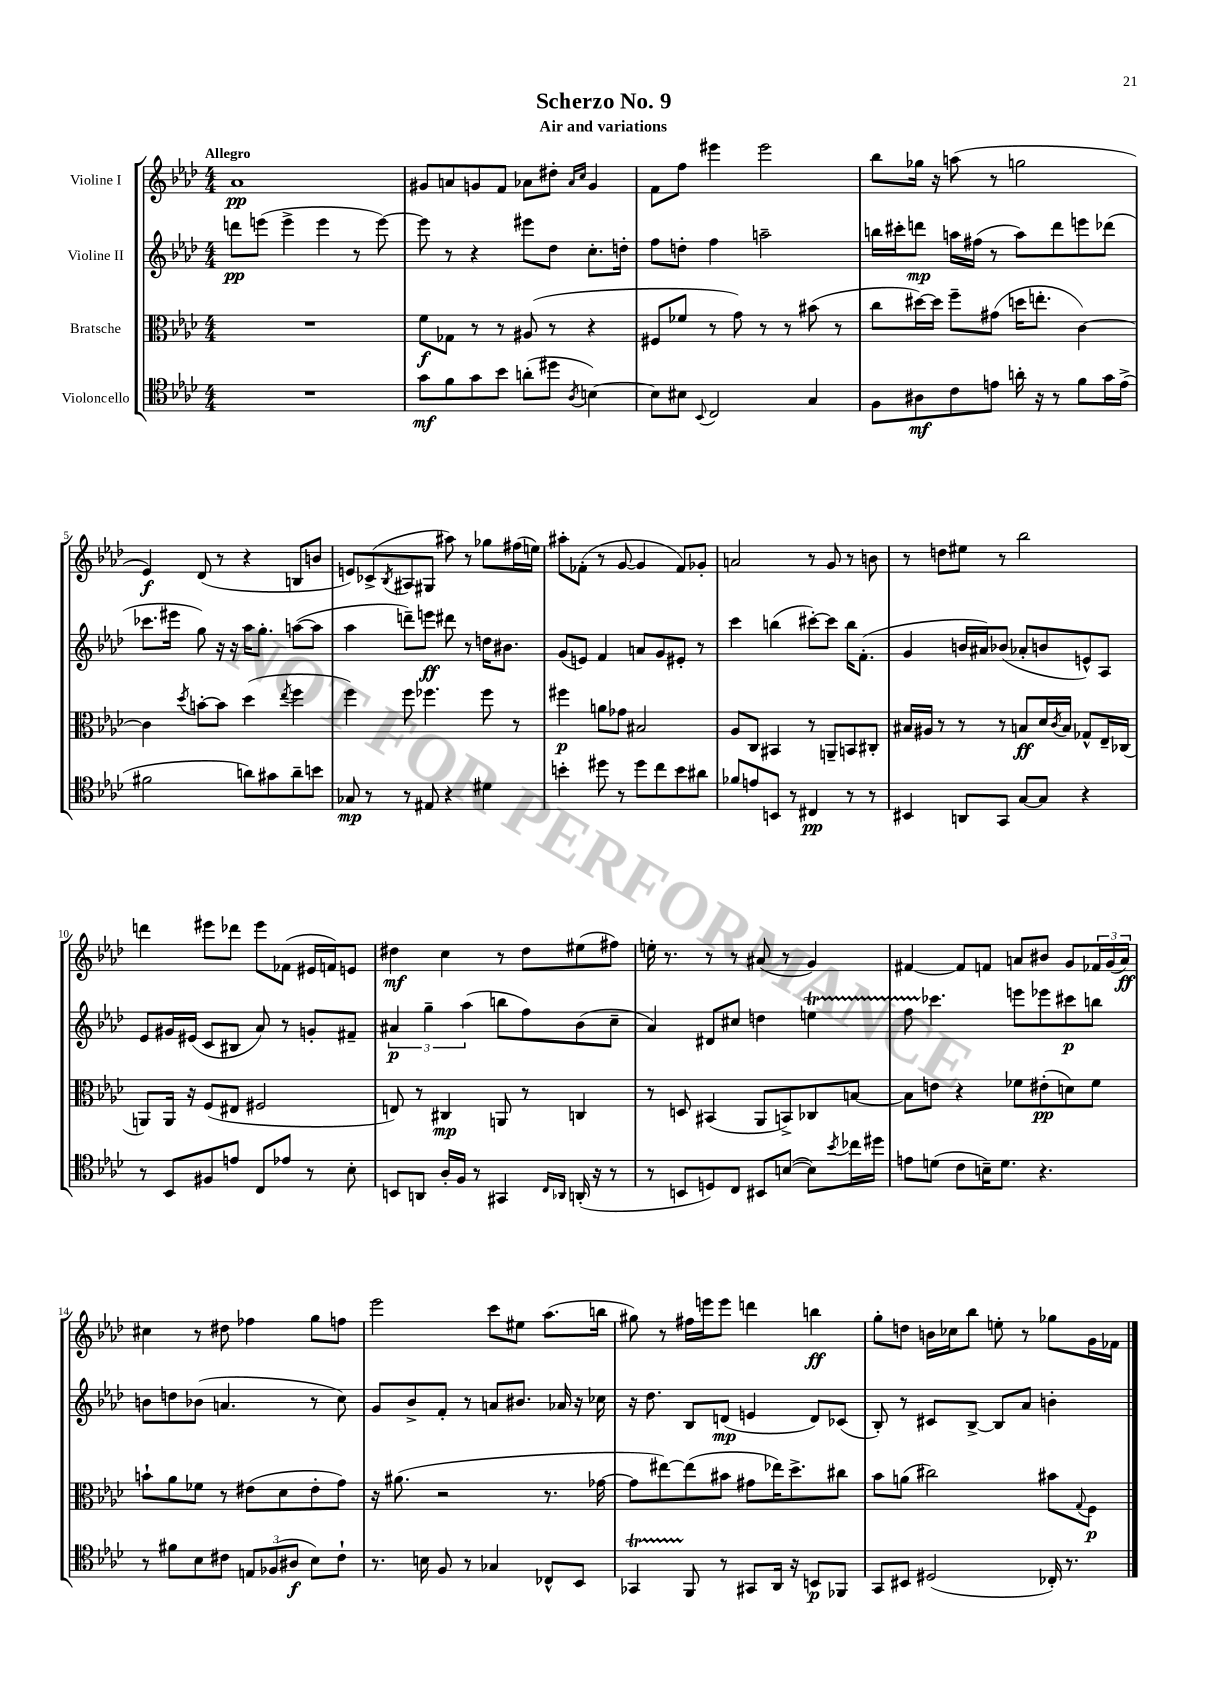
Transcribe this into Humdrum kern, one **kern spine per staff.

**kern	**kern	**kern	**kern
*staff4	*staff3	*staff2	*staff1
*clefC4	*clefC3	*clefG2	*clefG2
*k[b-e-a-d-]	*k[b-e-a-d-]	*k[b-e-a-d-]	*k[b-e-a-d-]
*M4/4	*M4/4	*M4/4	*M4/4
1r	1r	8ddd	1a-
.	.	(8eee	.
.	.	4eee^	.
.	.	4eee	.
.	.	8r	.
.	.	[8eee)	.
=	=	=	=
8g	8f	8eee]	8g#
8f	8G-	8r	8a
8g	8r	4r	8g
8b-	8r	.	8f
(8a'	(8A#	8eee#	8a-
8dd#	8r	8dd-	8dd#'
.	.	.	16qqa-
8qA-	.	.	16qqcc
[4B)	4r	8.cc'	4g
.	.	16dd'	.
=	=	=	=
8B]	8F#	8ff	8f
8B#	8f-	8dd'	8ff
8qqBB-	.	.	.
2C	8r	4ff	4eee#
.	8g)	.	.
.	8r	2aa~	2eee#
.	8r	.	.
4G	(8b#	.	.
.	8r	.	.
=	=	=	=
8F	8cc	16bb	8bb-
.	.	16ccc#'	.
8A#	[16dd#)	8ddd	16gg-
.	16dd#]	.	16r
8c	8ff~	16aa	(8aa
.	.	(16ff#	.
8e	(8g#	8r	8r
16a'	16dd	8aa)	2gg
16r	8.ee'	.	.
8r	.	8ddd	.
8f	[4c)	8eee	.
16g	.	(8ddd-	.
(16e^	.	.	.
=	=	=	=
2f#	4c]	8.ccc-	4e-)
.	.	16eee#	.
.	8qdd-	.	.
.	[8b'	8gg)	(8d-
.	8b]	16r	8r
.	.	16r	.
8a)	(4dd-	16aa-	4r
.	.	8.gg'	.
8g#	.	.	.
.	8qee-	.	.
8a~	4ff	([8aa	8B
8b	.	8aa]	8b
=	=	=	=
8G-	4ff)	4aa-	8e)
8r	.	.	(8c-^
.	.	.	8qB-
8r	8ff	8ddd~)	8A#
8E#	4.ff-	8eee	8G#
4r	.	8ddd#	8aa#)
.	.	8r	8r
4d#	8ff-	16dd	8gg-
.	.	8.b#	.
.	8r	.	(16ff#
.	.	.	16ee)
=	=	=	=
4b'	4ff#	(8g	8aa#'
.	.	8e)	(8f-'
8dd#	8a	4f	8r
8r	8g-	.	[8g
8dd#	2B#	8a	4g]
8cc	.	8g	.
8b	.	8e#'	8f-)
8a#	.	8r	8g-'
=	=	=	=
8f-	8A-	4ccc	2a
8e	8C	.	.
8BB	4BB#	(4bb	.
8r	.	.	.
4C#	8r	[8ccc#')	8r
.	8AA~	8ccc#]	8g
8r	8BB	16bb	8r
.	.	(8.f'	.
8r	8C#'	.	8b
=	=	=	=
4BB#	16B#	4g	8r
.	16A#	.	.
.	8r	.	8dd
8AA	8r	16b	8ee#
.	.	16a#)	.
8GG	8r	(8b-	8r
[8G	8B	8a-'	2bb-
8G]	16d-	8b	.
.	8qc	.	.
.	16B	.	.
4r	8G-^^	8e^^)	.
.	16E-~	8A-	.
.	(16C-	.	.
=	=	=	=
8r	8AA)	8e-	4ddd
8BB-	16AA	16g#	.
.	16r	(16e#	.
8F#	(8F	8c	8eee#
8e	8E#	8B#	8ddd-
8C	2F#	8a-)	8eee#
8e-	.	8r	(8f-
8r	.	8g'	16e#
.	.	.	16f)
8B-'	.	8f#~	8e
=	=	=	=
8BB	8E)	6a#	4dd#
8AA	8r	.	.
.	.	6gg~	.
16A-'	4C#	.	4cc
16F	.	.	.
.	.	(6aa-	.
8r	.	.	.
4GG#	8AA	8bb	8r
.	8r	8ff)	8dd#
16qqC	.	.	.
16qqAA-	.	.	.
(16AA'	4C	(8b-	(8ee#
16r	.	.	.
8r	.	8cc~	8ff#)
=	=	=	=
8r	8r	4a-)	16ee'
.	.	.	8.r
8BB	8D	.	.
8D)	(4BB#	8d#	8r
8C	.	8cc#	8r
8BB#	8AA-	4dd	(8a#
([8B	8BB^)	.	8r
8B])	8C-	4ee	4g)
8qb-	.	.	.
16cc-	[8B	.	.
16dd#	.	.	.
=	=	=	=
8e	8B]	8ff	[4f#
(8d	8e	4.ccc-	.
8c	4r	.	8f#]
16B~)	.	.	8f
8.d	.	.	.
.	8f-	8eee	8a
4.r	(8e#'	8eee-	8b#
.	8d)	8ccc#	8g
.	8f-	8bb	24f-
.	.	.	(24g
.	.	.	24a)
=	=	=	=
8r	8b`	8b	4cc#
8f#	8a-	8dd	.
8B-	8f-	(8b-	8r
8c#	8r	4.a	8dd#
12E	(8e#	.	4ff-
(12F-	.	.	.
.	8d-	.	.
12A#	.	.	.
8B-)	8e#'	8r	8gg
8c#`	8g)	8cc)	8ff
=	=	=	=
8.r	16r	8g	2eee-
.	(8.a#	.	.
.	.	8b-^	.
16B	.	.	.
8F	2r	8f'	.
8r	.	8r	.
4G-	.	8a	8ccc
.	.	8.b#	8ee#
8C-^^	8.r	.	(8.aa-
.	.	16a-	.
8BB-	.	16r	.
.	[16g-	16cc-	16bb
=	=	=	=
4GG-	8g-]	16r	8gg#)
.	.	8.dd-	.
.	[8ee#)	.	8r
8FF	(8ee#]	8B-	16ff#
.	.	.	16eee
8r	8b#	(8d	8eee
8GG#	8g#	4e	4ddd
16AA-	16ee-)	.	.
16r	8.dd-^	.	.
8BB	.	8d)	4bb
8FF-	8cc#	(8c-	.
=	=	=	=
8GG	8b-	8B-')	8gg'
8BB#	(8a	8r	8dd
(2D#	2cc#)	8c#	16b
.	.	.	16cc-
.	.	[8B-^	8bb-
.	.	8B-]	8ee'
.	.	8a-	8r
16C-')	8b#	4b'	8gg-
8.r	.	.	.
.	8qqG	.	.
.	8F	.	16g
.	.	.	16f-
==	==	==	==
*-	*-	*-	*-
